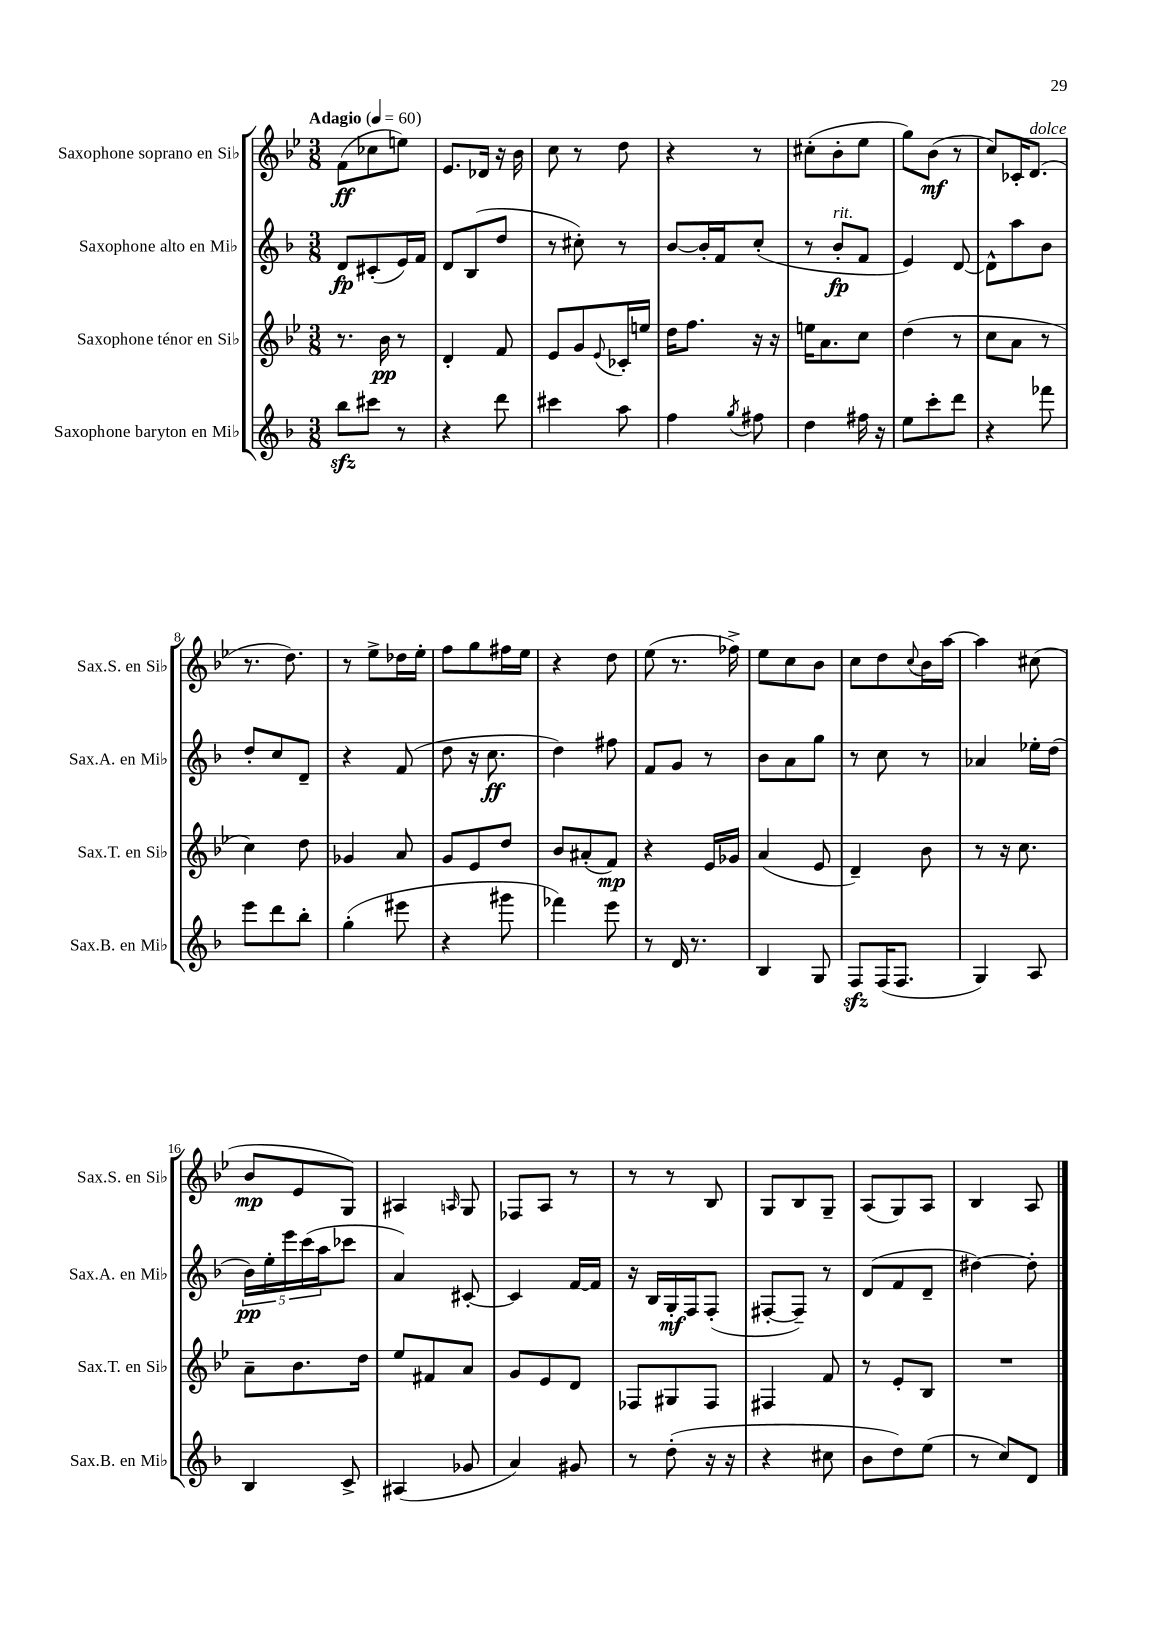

**kern	**kern	**dynam	**kern	**dynam	**kern	**dynam
*part4	*part3	*part3	*part2	*part2	*part1	*part1
*staff4	*staff3	*staff3	*staff2	*staff2	*staff1	*staff1
*I"Saxophone baryton en Mi♭	*I"Saxophone ténor en Si♭	*	*I"Saxophone alto en Mi♭	*	*I"Saxophone soprano en Si♭	*
*I'Sax.B. en Mi♭	*I'Sax.T. en Si♭	*	*I'Sax.A. en Mi♭	*	*I'Sax.S. en Si♭	*
*clefG2	*clefG2	*	*clefG2	*	*clefG2	*
*k[b-]	*k[b-e-]	*	*k[b-]	*	*k[b-e-]	*
*M3/8	*M3/8	*	*M3/8	*	*M3/8	*
*MM60	*MM60	*	*MM60	*	*MM60	*
=1	=1	=1	=1	=1	=1	=1
!	!	!	!	!	!LO:TX:a:B:t=Adagio	!
8bb-zz\L	8.r	.	8d/L	fp	(8f\L	ff
8ccc#X\J	.	.	(8c#X'/	.	8cc-X\	.
.	16b-\	pp	.	.	.	.
8r	8r	.	16e/L)	.	8een\J)	.
.	.	.	16f/JJ	.	.	.
=2	=2	=2	=2	=2	=2	=2
4r	4d'/	.	8d/L	.	8.e-/L	.
.	.	.	(8B-/	.	.	.
.	.	.	.	.	16d-X/Jk	.
8ddd\	8f/	.	8dd/J	.	16r	.
.	.	.	.	.	16b-\	.
=3	=3	=3	=3	=3	=3	=3
4ccc#X\	8e-/L	.	8r	.	8cc\	.
.	8g/	.	8cc#X'\)	.	8r	.
.	8qqe-/	.	.	.	.	.
8aa\	16c-X'/L	.	8r	.	8dd\	.
.	16een/JJ	.	.	.	.	.
=4	=4	=4	=4	=4	=4	=4
4ff\	16dd\KL	.	[8b-/L	.	4r	.
.	8.ff\J	.	.	.	.	.
.	.	.	16b-'/L]	.	.	.
.	.	.	16f/J	.	.	.
8qgg/	.	.	.	.	.	.
8ff#X\	16r	.	(8cc'/J	.	8r	.
.	16r	.	.	.	.	.
=5	=5	=5	=5	=5	=5	=5
4dd\	16een\KL	.	8r	.	(8cc#X'\L	.
.	8.a\	.	.	.	.	.
!	!	!	!LO:TX:a:i:t=rit.	!	!	!
.	.	.	8b-'/L	fp	8b-'\	.
16ff#X\	8cc\J	.	8f/J	.	8ee-\J	.
16r	.	.	.	.	.	.
=6	=6	=6	=6	=6	=6	=6
8ee\L	(4dd\	.	4e/)	.	8gg\L)	.
8ccc'\	.	.	.	.	(8b-\J	mf
8ddd\J	8r	.	[8d/	.	8r	.
=7	=7	=7	=7	=7	=7	=7
4r	8cc\L	.	8d^^\L]	.	8cc/L)	.
.	8a\J	.	8aa\	.	16c-X'/K	.
!	!	!	!	!	!LO:TX:a:i:t=dolce	!
.	.	.	.	.	(8.d/J	.
8fff-X\	8r	.	8b-\J	.	.	.
!!LO:LB:g=z
=8	=8	=8	=8	=8	=8	=8
8eee\L	4cc\)	.	8dd'/L	.	8.r	.
8ddd\	.	.	8cc/	.	.	.
.	.	.	.	.	8.dd\)	.
8bb-'\J	8dd\	.	8d~/J	.	.	.
=9	=9	=9	=9	=9	=9	=9
(4gg'\	4g-X/	.	4r	.	8r	.
.	.	.	.	.	8ee-^\L	.
8eee#X\	8a/	.	(8f/	.	16dd-X\L	.
.	.	.	.	.	16ee-'\JJ	.
=10	=10	=10	=10	=10	=10	=10
4r	8g/L	.	8dd\	.	8ff\L	.
.	8e-/	.	16r	.	8gg\	.
.	.	.	8.cc\	ff	.	.
8ggg#X\	8dd/J	.	.	.	16ff#X\L	.
.	.	.	.	.	16ee-\JJ	.
=11	=11	=11	=11	=11	=11	=11
4fff-X\)	8b-/L	.	4dd\)	.	4r	.
.	(8a#X'/	.	.	.	.	.
8eee\	8f/J)	mp	8ff#X\	.	8dd\	.
=12	=12	=12	=12	=12	=12	=12
8r	4r	.	8f/L	.	(8ee-\	.
16d/	.	.	8g/J	.	8.r	.
8.r	.	.	.	.	.	.
.	16e-/LL	.	8r	.	.	.
.	16g-X/JJ	.	.	.	16ff-X^\)	.
=13	=13	=13	=13	=13	=13	=13
4B-/	(4a/	.	8b-\L	.	8ee-\L	.
.	.	.	8a\	.	8cc\	.
8G/	8e-/	.	8gg\J	.	8b-\J	.
=14	=14	=14	=14	=14	=14	=14
8Fzz/L	4d~/)	.	8r	.	8cc\L	.
(16F/K	.	.	8cc\	.	8dd\	.
8.F/J	.	.	.	.	.	.
.	.	.	.	.	8qqcc/	.
.	8b-\	.	8r	.	16b-\L	.
.	.	.	.	.	[16aa\JJ	.
=15	=15	=15	=15	=15	=15	=15
4G/)	8r	.	4a-X/	.	4aa\]	.
.	16r	.	.	.	.	.
.	8.cc\	.	.	.	.	.
8A/	.	.	16ee-X'\LL	.	(8cc#X\	.
.	.	.	(16dd\JJ	.	.	.
!!LO:LB:g=z
=16	=16	=16	=16	=16	=16	=16
4B-/	8a~\L	.	20b-\LL)	pp	8b-/L	mp
.	.	.	20ee'\	.	.	.
.	.	.	20eee\	.	.	.
.	8.b-\	.	.	.	8e-/	.
.	.	.	(20ccc\	.	.	.
.	.	.	20aa\J	.	.	.
8c^/	.	.	8ccc-X\J	.	8G/J)	.
.	16dd\Jk	.	.	.	.	.
=17	=17	=17	=17	=17	=17	=17
(4A#X/	8ee-/L	.	4a/)	.	4A#X/	.
.	8f#X/	.	.	.	.	.
.	.	.	.	.	16qqAn/	.
8g-X/	8a/J	.	[8c#X'/	.	8G/	.
=18	=18	=18	=18	=18	=18	=18
4a/)	8g/L	.	4c#/]	.	8F-X/L	.
.	8e-/	.	.	.	8A/J	.
8g#X/	8d/J	.	[16f/LL	.	8r	.
.	.	.	16f/JJ]	.	.	.
=19	=19	=19	=19	=19	=19	=19
8r	8F-X/L	.	16r	.	8r	.
.	.	.	16B-/LL	.	.	.
(8dd'\	8G#X/	.	16G'/	mf	8r	.
.	.	.	16F/J	.	.	.
16r	8F-/J	.	(8F'/J	.	8B-/	.
16r	.	.	.	.	.	.
=20	=20	=20	=20	=20	=20	=20
4r	4F#X/	.	[8F#X'/L	.	8G/L	.
.	.	.	8F#~/J])	.	8B-/	.
8cc#X\	8f/	.	8r	.	8G~/J	.
=21	=21	=21	=21	=21	=21	=21
8b-\L	8r	.	(8d/L	.	(8A/L	.
8dd\)	8e-'/L	.	8f/	.	8G/)	.
(8ee\J	8B-/J	.	8d~/J	.	8A/J	.
=22	=22	=22	=22	=22	=22	=22
8r	4.r	.	[4dd#X\)	.	4B-/	.
8cc/L)	.	.	.	.	.	.
8d/J	.	.	8dd#'\]	.	8A/	.
==	==	==	==	==	==	==
*-	*-	*-	*-	*-	*-	*-
